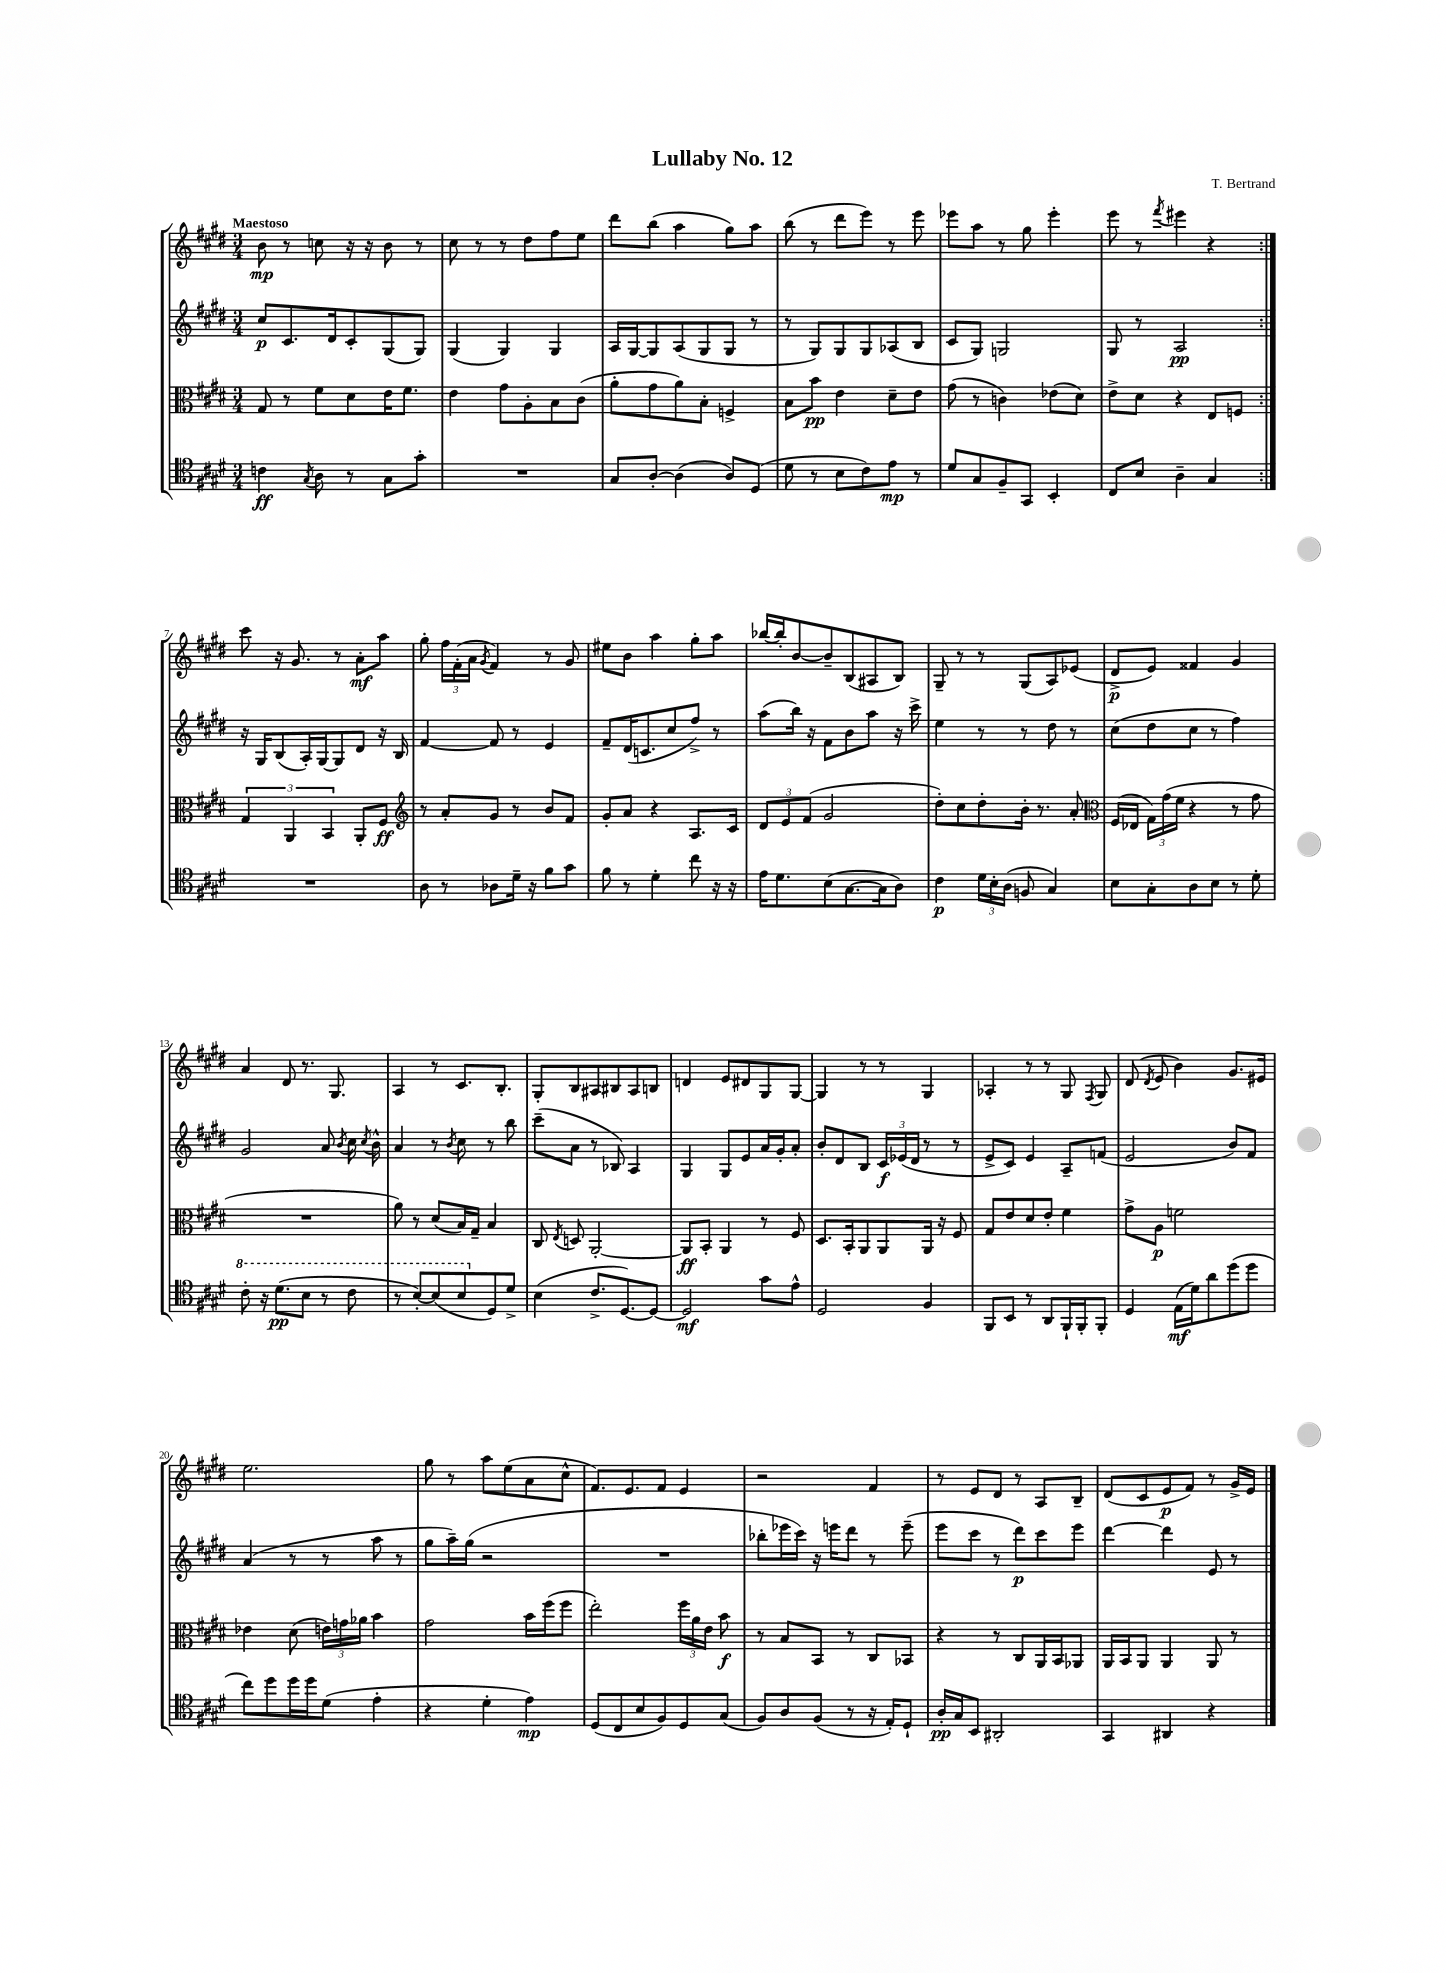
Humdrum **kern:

**kern	**dynam	**kern	**dynam	**kern	**dynam	**kern	**dynam
*part4	*part4	*part3	*part3	*part2	*part2	*part1	*part1
*staff4	*staff4	*staff3	*staff3	*staff2	*staff2	*staff1	*staff1
*clefC4	*	*clefC3	*	*clefG2	*	*clefG2	*
*k[f#c#g#d#]	*	*k[f#c#g#d#]	*	*k[f#c#g#d#]	*	*k[f#c#g#d#]	*
*M3/4	*	*M3/4	*	*M3/4	*	*M3/4	*
=1	=1	=1	=1	=1	=1	=1	=1
!	!	!	!	!	!	!LO:TX:a:B:t=Maestoso	!
4cn\	ff	8G#/	.	8cc#/L	p	8b\	mp
.	.	8r	.	8.c#/	.	8r	.
8qG#/	.	.	.	.	.	.	.
8A\	.	8f#\L	.	.	.	8ccn\	.
.	.	.	.	16d#/k	.	.	.
8r	.	8d#\	.	8c#'/	.	16r	.
.	.	.	.	.	.	16r	.
8G#\L	.	16e\K	.	(8G#/	.	8b\	.
.	.	8.f#\J	.	.	.	.	.
8g#'\J	.	.	.	8G#/J)	.	8r	.
=2	=2	=2	=2	=2	=2	=2	=2
2.r	.	4e\	.	(4G#/	.	8cc#\	.
.	.	.	.	.	.	8r	.
.	.	8g#\L	.	4G#/)	.	8r	.
.	.	8A'\	.	.	.	8dd#\L	.
.	.	8B\	.	4G#/	.	8ff#\	.
.	.	(8c#\J	.	.	.	8ee\J	.
=3	=3	=3	=3	=3	=3	=3	=3
8G#/L	.	8a'\L	.	16A/LL	.	8ddd#\L	.
.	.	.	.	[16G#/J	.	.	.
[8A'/J	.	8g#\	.	8G#/]	.	(8bb\J	.
(4A\]	.	8a\)	.	(8A/	.	4aa\	.
.	.	8B'\J	.	8G#/	.	.	.
8A/L)	.	4Fn^/	.	8G#/J	.	8gg#\L)	.
(8D#/J	.	.	.	8r	.	8aa\J	.
=4	=4	=4	=4	=4	=4	=4	=4
8d#\	.	8B\L	.	8r	.	(8bb\	.
8r	.	8b\J	pp	8G#/L)	.	8r	.
8B\L	.	4e\	.	8G#/	.	8ddd#\L	.
8c#\)	.	.	.	8G#/	.	8eee\J)	.
8e\J	mp	8d#~\L	.	(8A-X/	.	8r	.
8r	.	8e\J	.	8B/J	.	8eee\	.
=5	=5	=5	=5	=5	=5	=5	=5
8d#/L	.	(8g#\	.	8c#/L	.	8eee-X\L	.
8G#/	.	8r	.	8G#/J)	.	8aa\J	.
8F#~/	.	4cn\)	.	2Gn/	.	8r	.
8GG#/J	.	.	.	.	.	8gg#\	.
4BB'/	.	(8e-X\L	.	.	.	4eee-'\	.
.	.	8d#\J)	.	.	.	.	.
=6	=6	=6	=6	=6	=6	=6	=6
8C#/L	.	8e^\L	.	8G#/	.	8eee\	.
8B/J	.	8d#\J	.	8r	.	8r	.
.	.	.	.	.	.	8qfff#/	.
4A~\	.	4r	.	2A/	pp	4eee#X\	.
4G#/	.	8E/L	.	.	.	4r	.
.	.	8Fn/J	.	.	.	.	.
!!LO:LB:g=z
=7:|!	=7:|!	=7:|!	=7:|!	=7:|!	=7:|!	=7:|!	=7:|!
2.r	.	6G#/	.	16r	.	8ccc#\	.
.	.	.	.	16G#/KL	.	.	.
.	.	.	.	(8B/	.	16r	.
.	.	6AA/	.	.	.	.	.
.	.	.	.	.	.	8.g#/	.
.	.	.	.	16A'/L)	.	.	.
.	.	.	.	[16G#/J	.	.	.
.	.	6BB/	.	.	.	.	.
.	.	.	.	8G#/]	.	8r	.
.	.	8AA'/L	.	8d#/J	.	8a'\L	mf
.	.	8F#/J	ff	16r	.	8aa\J	.
.	.	.	.	16B/	.	.	.
=8	=8	=8	=8	=8	=8	=8	=8
*	*	*clefG2	*	*	*	*	*
8A\	.	8r	.	[4f#/	.	8gg#'\	.
8r	.	8a'/L	.	.	.	24ff#\LL	.
.	.	.	.	.	.	(24f#'\	.
.	.	.	.	.	.	24a\JJ	.
.	.	.	.	.	.	8qg#/	.
8A-X\L	.	8g#/J	.	8f#/]	.	4f#/)	.
16d#~\Jk	.	8r	.	8r	.	.	.
16r	.	.	.	.	.	.	.
8f#\L	.	8b/L	.	4e/	.	8r	.
8g#\J	.	8f#/J	.	.	.	8g#/	.
=9	=9	=9	=9	=9	=9	=9	=9
8f#\	.	8g#'/L	.	8f#~/L	.	8ee#X\L	.
8r	.	8a/J	.	(16d#/K	.	8b\J	.
.	.	.	.	8.cn/	.	.	.
4d#'\	.	4r	.	.	.	4aa\	.
.	.	.	.	8cc#/	.	.	.
8cc#\	.	8.A/L	.	8ff#^/J)	.	8gg#'\L	.
16r	.	.	.	8r	.	8aa\J	.
16r	.	16c#/Jk	.	.	.	.	.
=10	=10	=10	=10	=10	=10	=10	=10
16e\KL	.	12d#/L	.	(8aa\L	.	[16bb-X/LL	.
8.d#\	.	.	.	.	.	16bb-'/J]	.
.	.	12e/	.	.	.	.	.
.	.	.	.	16bb\Jk)	.	[8b/	.
.	.	(12f#/J	.	.	.	.	.
.	.	.	.	16r	.	.	.
(8B\	.	2g#/	.	8f#\L	.	8b~/]	.
[8.G#\	.	.	.	8b\	.	(8B/	.
.	.	.	.	8aa\J	.	8A#X/	.
16G#\k]	.	.	.	.	.	.	.
8A\J)	.	.	.	16r	.	8B/J)	.
.	.	.	.	16ccc#^\	.	.	.
=11	=11	=11	=11	=11	=11	=11	=11
4c#\	p	8dd#'\L)	.	4ee\	.	8G#~/	.
.	.	8cc#\	.	.	.	8r	.
24d#\LL	.	8dd#'\	.	8r	.	8r	.
24B'\	.	.	.	.	.	.	.
(24A\JJ	.	.	.	.	.	.	.
8Fn/	.	16b'\Jk	.	8r	.	(8G#/L	.
.	.	8.r	.	.	.	.	.
4G#/)	.	.	.	8dd#\	.	8A/)	.
.	.	8a'/	.	8r	.	(8e-X/J	.
=12	=12	=12	=12	=12	=12	=12	=12
*	*	*clefC3	*	*	*	*	*
8B\L	.	(16F#/LL	.	(8cc#\L	.	8d#^/L	p
.	.	16E-X/JJ	.	.	.	.	.
8G#'\	.	24G#\LL)	.	8dd#\	.	8e/J)	.
.	.	(24g#\	.	.	.	.	.
.	.	24f#\JJ	.	.	.	.	.
8A\	.	4r	.	8cc#\J	.	4f##X/	.
8B\J	.	.	.	8r	.	.	.
8r	.	8r	.	4ff#\)	.	4g#/	.
8d#'\	.	8g#\	.	.	.	.	.
!!LO:LB:g=z
=13	=13	=13	=13	=13	=13	=13	=13
*8va	*	*	*	*	*	*	*
8cc#'\	.	2.r	.	2g#/	.	4a/	.
16r	.	.	.	.	.	.	.
(8.dd#\L	pp	.	.	.	.	.	.
.	.	.	.	.	.	8d#/	.
8b\J	.	.	.	.	.	8.r	.
8r	.	.	.	8a/	.	.	.
.	.	.	.	.	.	8.G#/	.
.	.	.	.	8qb/	.	.	.
8cc#\	.	.	.	16cc#\	.	.	.
.	.	.	.	8qcc#/	.	.	.
.	.	.	.	16b^^\	.	.	.
=14	=14	=14	=14	=14	=14	=14	=14
8r	.	8a\)	.	4a/	.	4A/	.
[8b'/L)	.	8r	.	.	.	.	.
(8b/]	.	(8d#/L	.	8r	.	8r	.
.	.	.	.	8qb/	.	.	.
8b/	.	16B/L)	.	8cc#\	.	8.c#/L	.
.	.	16G#~/JJ	.	.	.	.	.
*X8va	*	*	*	*	*	*	*
8D#/)	.	4B/	.	8r	.	.	.
.	.	.	.	.	.	8.B'/J	.
8d#^/J	.	.	.	8bb\	.	.	.
=15	=15	=15	=15	=15	=15	=15	=15
(4B\	.	8C#/	.	(8ccc#~\L	.	8G#'/L	.
.	.	8qE/	.	.	.	.	.
.	.	8Dn/	.	8a\J	.	8B/	.
8.c#^/L	.	[2AA'/	.	8r	.	8A#X/	.
.	.	.	.	8B-X/)	.	8B#X/	.
[8.D#/)	.	.	.	.	.	.	.
.	.	.	.	4A/	.	8A#/	.
8D#/J_	.	.	.	.	.	8Bn/J	.
=16	=16	=16	=16	=16	=16	=16	=16
2D#/]	mf	8AA/L]	ff	4G#/	.	4dn/	.
.	.	8BB'/J	.	.	.	.	.
.	.	4AA/	.	8G#/L	.	8e/L	.
.	.	.	.	8e/	.	8d#X/	.
8g#\L	.	8r	.	16a/L	.	8G#/	.
.	.	.	.	16g#'/J	.	.	.
8e^^\J	.	8F#/	.	8a'/J	.	[8G#/J	.
=17	=17	=17	=17	=17	=17	=17	=17
2D#/	.	8.D#/L	.	8b'/L	.	4G#/]	.
.	.	.	.	8d#/	.	.	.
.	.	16BB'/k	.	.	.	.	.
.	.	8AA/	.	8B/J	.	8r	.
.	.	8AA/	.	24c#/LL	f	8r	.
.	.	.	.	(24e-X/	.	.	.
.	.	.	.	24d#/JJ	.	.	.
4F#/	.	16AA/Jk	.	8r	.	4G#/	.
.	.	16r	.	.	.	.	.
.	.	8F#/	.	8r	.	.	.
=18	=18	=18	=18	=18	=18	=18	=18
8FF#/L	.	8G#/L	.	8e^/L	.	4A-X'/	.
8BB/J	.	8e/	.	8c#/J)	.	.	.
8r	.	8d#/	.	4e/	.	8r	.
8AA/L	.	8e'/J	.	.	.	8r	.
16FF#`/L	.	4f#\	.	8A~/L	.	8G#/	.
16FF#'/J	.	.	.	.	.	.	.
.	.	.	.	.	.	8qF#/	.
8FF#'/J	.	.	.	(8fn/J	.	8G#/	.
=19	=19	=19	=19	=19	=19	=19	=19
4D#/	.	8g#^\L	.	2e/	.	(8d#/	.
.	.	.	.	.	.	8qd#/	.
.	.	8A\J	p	.	.	8e/	.
(16E\LL	mf	2fn\	.	.	.	4b\)	.
16d#\J)	.	.	.	.	.	.	.
8a\	.	.	.	.	.	.	.
(8dd#\	.	.	.	8b/L)	.	8.g#/L	.
8dd#\J	.	.	.	8f#/J	.	.	.
.	.	.	.	.	.	16e#X/Jk	.
!!LO:LB:g=z
=20	=20	=20	=20	=20	=20	=20	=20
8cc#\L)	.	4e-X\	.	(4a/	.	2.ee\	.
8dd#\	.	.	.	.	.	.	.
16dd#\L	.	(8d#\	.	8r	.	.	.
16dd#\J	.	.	.	.	.	.	.
(8d#\J	.	24en\LL)	.	8r	.	.	.
.	.	24gn\	.	.	.	.	.
.	.	24a-X\JJ	.	.	.	.	.
4e'\	.	4b\	.	8aa\	.	.	.
.	.	.	.	8r	.	.	.
=21	=21	=21	=21	=21	=21	=21	=21
4r	.	2g#\	.	8gg#\L	.	8gg#\	.
.	.	.	.	16aa~\L)	.	8r	.
.	.	.	.	(16gg#\JJ	.	.	.
4d#'\	.	.	.	2r	.	8aa\L	.
.	.	.	.	.	.	(8ee\	.
4e\)	mp	16b\LL	.	.	.	8a\	.
.	.	(16ff#\J	.	.	.	.	.
.	.	8ff#\J	.	.	.	8cc#^^\J	.
=22	=22	=22	=22	=22	=22	=22	=22
(8D#/L	.	2ee'\)	.	2.r	.	8.f#/L)	.
8C#/	.	.	.	.	.	.	.
.	.	.	.	.	.	8.e/	.
8B/	.	.	.	.	.	.	.
8F#/)	.	.	.	.	.	8f#/J	.
8D#/	.	24ff#\LL	.	.	.	4e/	.
.	.	24a\	.	.	.	.	.
.	.	24e\JJ	.	.	.	.	.
(8G#/J	.	8b\	f	.	.	.	.
=23	=23	=23	=23	=23	=23	=23	=23
8F#/L)	.	8r	.	8bb-X'\L	.	2r	.
8A/	.	8B/L	.	16eee-X\L	.	.	.
.	.	.	.	16ccc#\JJ)	.	.	.
(8F#/J	.	8BB/J	.	16r	.	.	.
.	.	.	.	16eeen\KL	.	.	.
8r	.	8r	.	8ddd#\J	.	.	.
16r	.	8C#/L	.	8r	.	4f#/	.
16E'/KL)	.	.	.	.	.	.	.
8D#`/J	.	8BB-X/J	.	(8eee~\	.	.	.
=24	=24	=24	=24	=24	=24	=24	=24
16A'/LL	pp	4r	.	8eee\L	.	8r	.
16G#/J	.	.	.	.	.	.	.
8BB/J	.	.	.	8ccc#\J	.	8e/L	.
2AA#X'/	.	8r	.	8r	.	8d#/J	.
.	.	8C#/L	.	8ddd#\L)	p	8r	.
.	.	16AA/L	.	8ccc#\	.	8A/L	.
.	.	16BB/J	.	.	.	.	.
.	.	8AA-X/J	.	8eee\J	.	8B~/J	.
=25	=25	=25	=25	=25	=25	=25	=25
4GG#/	.	16AA/LL	.	[4ddd#\	.	(8d#/L	.
.	.	16BB/J	.	.	.	.	.
.	.	8AA/J	.	.	.	8c#/	.
4AA#X/	.	4AA/	.	4ddd#\]	.	8e/	p
.	.	.	.	.	.	8f#/J)	.
4r	.	8AA/	.	8e/	.	8r	.
.	.	8r	.	8r	.	16g#^/LL	.
.	.	.	.	.	.	16e/JJ	.
==	==	==	==	==	==	==	==
*-	*-	*-	*-	*-	*-	*-	*-
